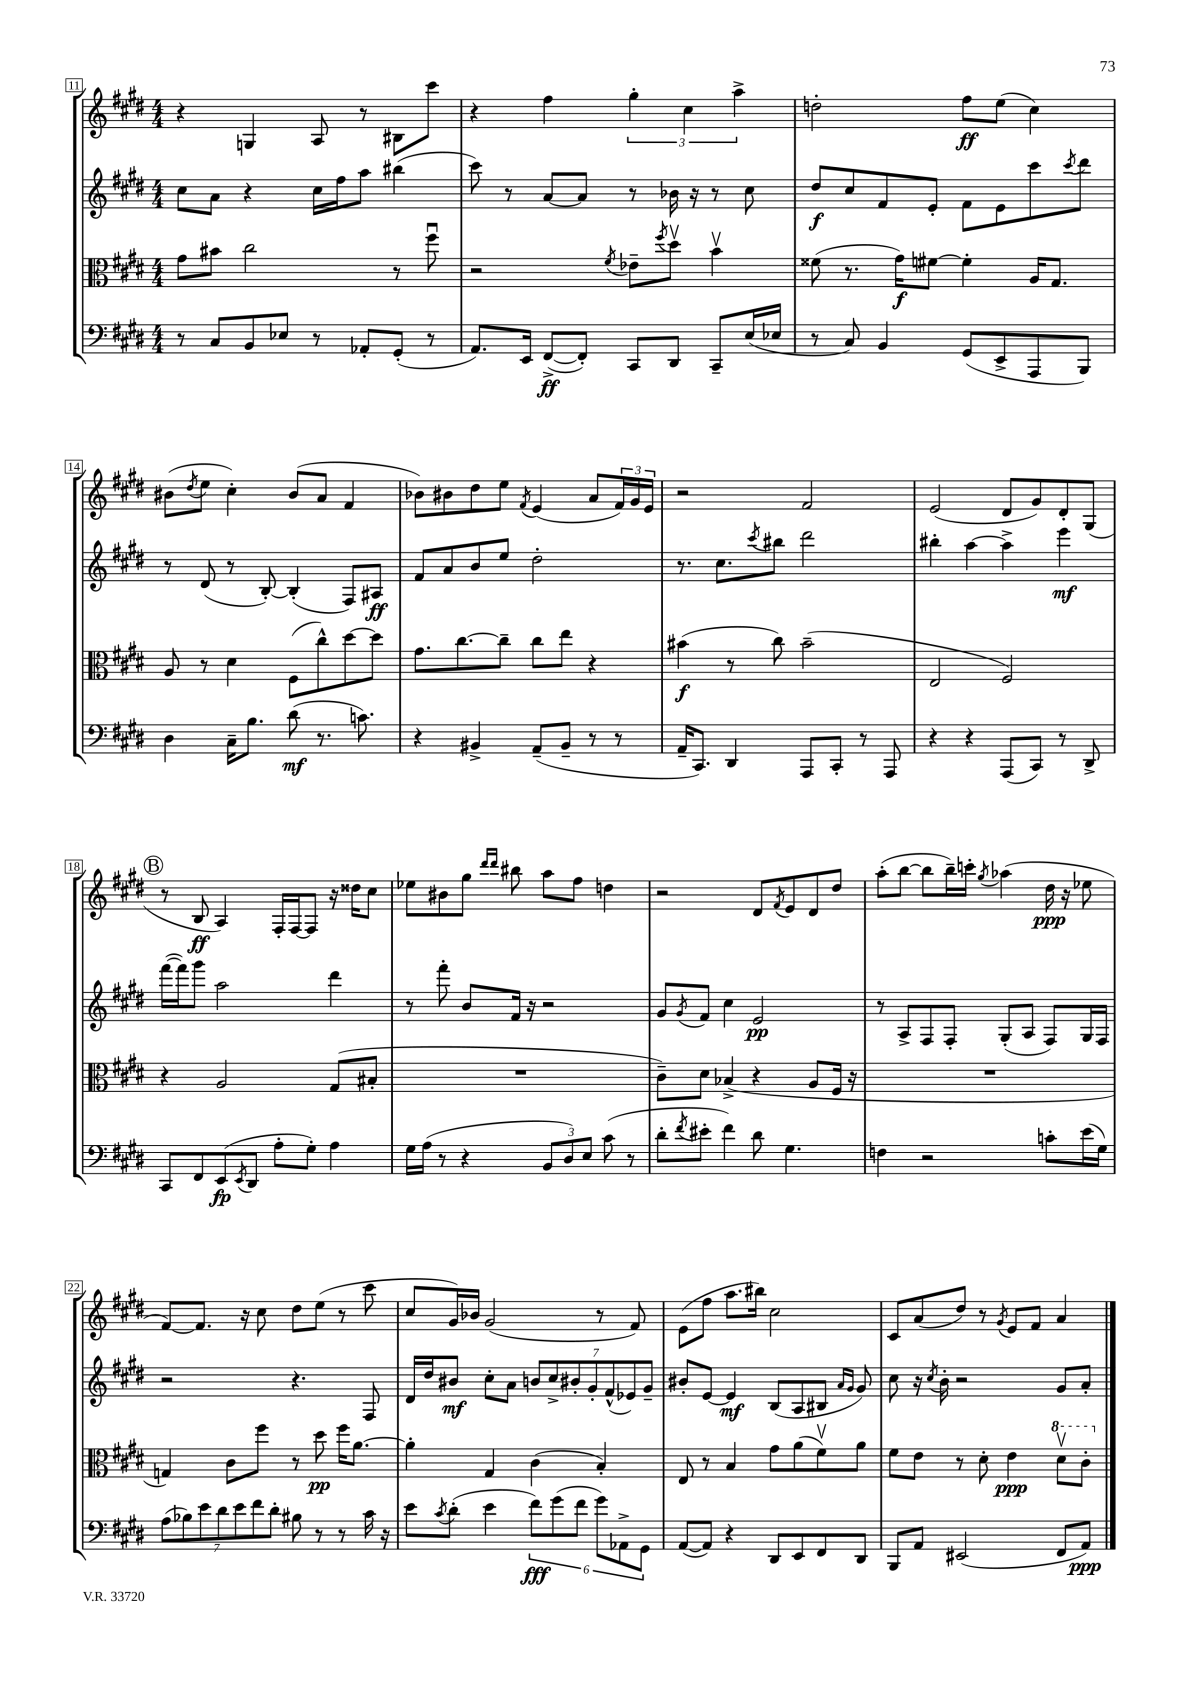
<<
\new StaffGroup <<
\new Staff = "s0" {
    \clef treble \key e \major \numericTimeSignature \time 4/4
    r4 g4 a8 r8 bis8 cis'''8 |
    r4 fis''4 \tuplet 3/2 { gis''4-. cis''4 a''4-> } |
    d''2-. fis''8\ff e''8( cis''4) |
    bis'8( \acciaccatura { dis''8 } e''8 cis''4-.) bis'8( a'8 fis'4 |
    bes'8) bis'8 dis''8 e''8 \acciaccatura { fis'8 } e'4( a'8 \tuplet 3/2 { fis'16) gis'16 e'16 } |
    r2 fis'2 |
    e'2( dis'8 gis'8) dis'8-. gis8( |
    \mark \markup { \circle "B" } r8 b8\ff a4) fis16-. fis16~ fis8 r16 disis''16 cis''8 |
    ees''8 bis'8 gis''8 \grace { dis'''16 dis'''16 } bis''8 a''8 fis''8 d''4 |
    r2 dis'8 \acciaccatura { fis'8 } e'8 dis'8 dis''8 |
    a''8-.( b''8~ b''8 b''16--) c'''16-. \acciaccatura { gis''8 } aes''4( dis''16\ppp r16 ees''8 |
    fis'8~) fis'8. r16 cis''8 dis''8 e''8( r8 cis'''8 |
    cis''8 gis'16) bes'16 gis'2( r8 fis'8) |
    e'8( fis''8 a''8. bis''16) cis''2 |
    cis'8 a'8( dis''8) r8 \acciaccatura { gis'8 } e'8 fis'8 a'4 \bar "|." |
}
\new Staff = "s1" {
    \clef treble \key e \major \numericTimeSignature \time 4/4
    cis''8 a'8 r4 cis''16 fis''16 a''8 bis''4( |
    cis'''8) r8 a'8~ a'8 r8 bes'16 r16 r8 cis''8 |
    dis''8\f cis''8 fis'8 e'8-. fis'8 e'8 cis'''8 \acciaccatura { cis'''8 } dis'''8 |
    r8 dis'8( r8 b8~-.) b4-.( fis8) ais8\ff |
    fis'8 a'8 b'8 e''8 dis''2-. |
    r8. cis''8. \acciaccatura { cis'''8 } bis''8 dis'''2 |
    bis''4-. a''4~ a''4-> e'''4\mf |
    \mark \markup { \circle "B" } fis'''16~( fis'''16) gis'''8 a''2 dis'''4 |
    r8 fis'''8-. b'8 fis'16 r16 r2 |
    gis'8 \acciaccatura { gis'8 } fis'8 cis''4 e'2\pp |
    r8 a8-> fis8 fis8-. gis8-.( a8 fis8) gis16 fis16 |
    r2 r4. fis8 |
    dis'16 dis''16 bis'8\mf cis''8-. a'8 \tuplet 7/4 { b'8 cis''8-> bis'8-. gis'8-. fis'8-^( ees'8) gis'8-- } |
    bis'8-. e'8~ e'4\mf b8( a8 bis8 \grace { a'16 gis'16 } gis'8) |
    cis''8 r16 \acciaccatura { cis''8 } b'16-. r2 gis'8 a'8-. \bar "|." |
}
\new Staff = "s2" {
    \clef alto \key e \major \numericTimeSignature \time 4/4
    gis'8 bis'8 cis''2 r8 fis''8\downbow |
    r2 \acciaccatura { fis'8 } ees'8-- \acciaccatura { fis''8 } dis''8\upbow b'4\upbow |
    fisis'8( r8. gis'16\f) fis'8~ fis'4-. a16 gis8. |
    a8 r8 dis'4 fis8( cis''8-^) dis''8~ dis''8 |
    gis'8. cis''8.~ cis''8-- cis''8 e''8 r4 |
    bis'4\f( r8 cis''8) bis'2--( |
    e2 fis2) |
    \mark \markup { \circle "B" } r4 a2 gis8( bis8-. |
    R1 |
    cis'8--) dis'8 bes4->( r4 a8 fis16 r16 |
    R1 |
    g4) cis'8 fis''8 r8 dis''8\pp fis''16 a'8.~ |
    a'4-. gis4 cis'4( b4-.) |
    e8 r8 b4 gis'8 a'8( fis'8\upbow) a'8 |
    fis'8 e'8 r8 dis'8-. e'4\ppp \ottava #1 dis''8\upbow cis''8-. \ottava #0 \bar "|." |
}
\new Staff = "s3" {
    \clef bass \key e \major \numericTimeSignature \time 4/4
    r8 cis8 b,8 ees8 r8 aes,8-. gis,8-.( r8 |
    a,8.) e,16 fis,8~->\ff( fis,8-.) cis,8 dis,8 cis,8-- e16( ees16 |
    r8 cis8) b,4 gis,8( e,8-> a,,8 b,,8) |
    dis4 cis16-- b8. dis'8\mf( r8. c'8.) |
    r4 bis,4-> a,8--( bis,8-- r8 r8 |
    a,16-- cis,8.) dis,4 a,,8 cis,8-. r8 a,,8 |
    r4 r4 a,,8( cis,8) r8 dis,8-> |
    \mark \markup { \circle "B" } cis,8 fis,8 e,8\fp( \acciaccatura { e,8 } dis,8 a8-. gis8-.) a4 |
    gis16 a16( r8 r4 \tuplet 3/2 { b,8 dis8) e8 } cis'8( r8 |
    dis'8-. \acciaccatura { fis'8 } eis'8-. fis'4) dis'8 gis4. |
    f4 r2 c'8-. e'16( gis16) |
    \tuplet 7/4 { a8( bes8) e'8 dis'8 e'8 fis'8 dis'8-. } bis8 r8 r8 cis'16 r16 |
    e'8 \acciaccatura { cis'8 } dis'8-.( e'4 \tuplet 6/4 { fis'8\fff) gis'8( fis'8 gis'8) aes,8-> gis,8 } |
    a,8~( a,8) r4 dis,8 e,8 fis,8 dis,8 |
    b,,8 a,8 eis,2( fis,8 a,8\ppp) \bar "|." |
}
>>
>>
\layout { \context { \Score currentBarNumber = #11 \override BarNumber.stencil = #(make-stencil-boxer 0.1 0.3 ly:text-interface::print) } }
